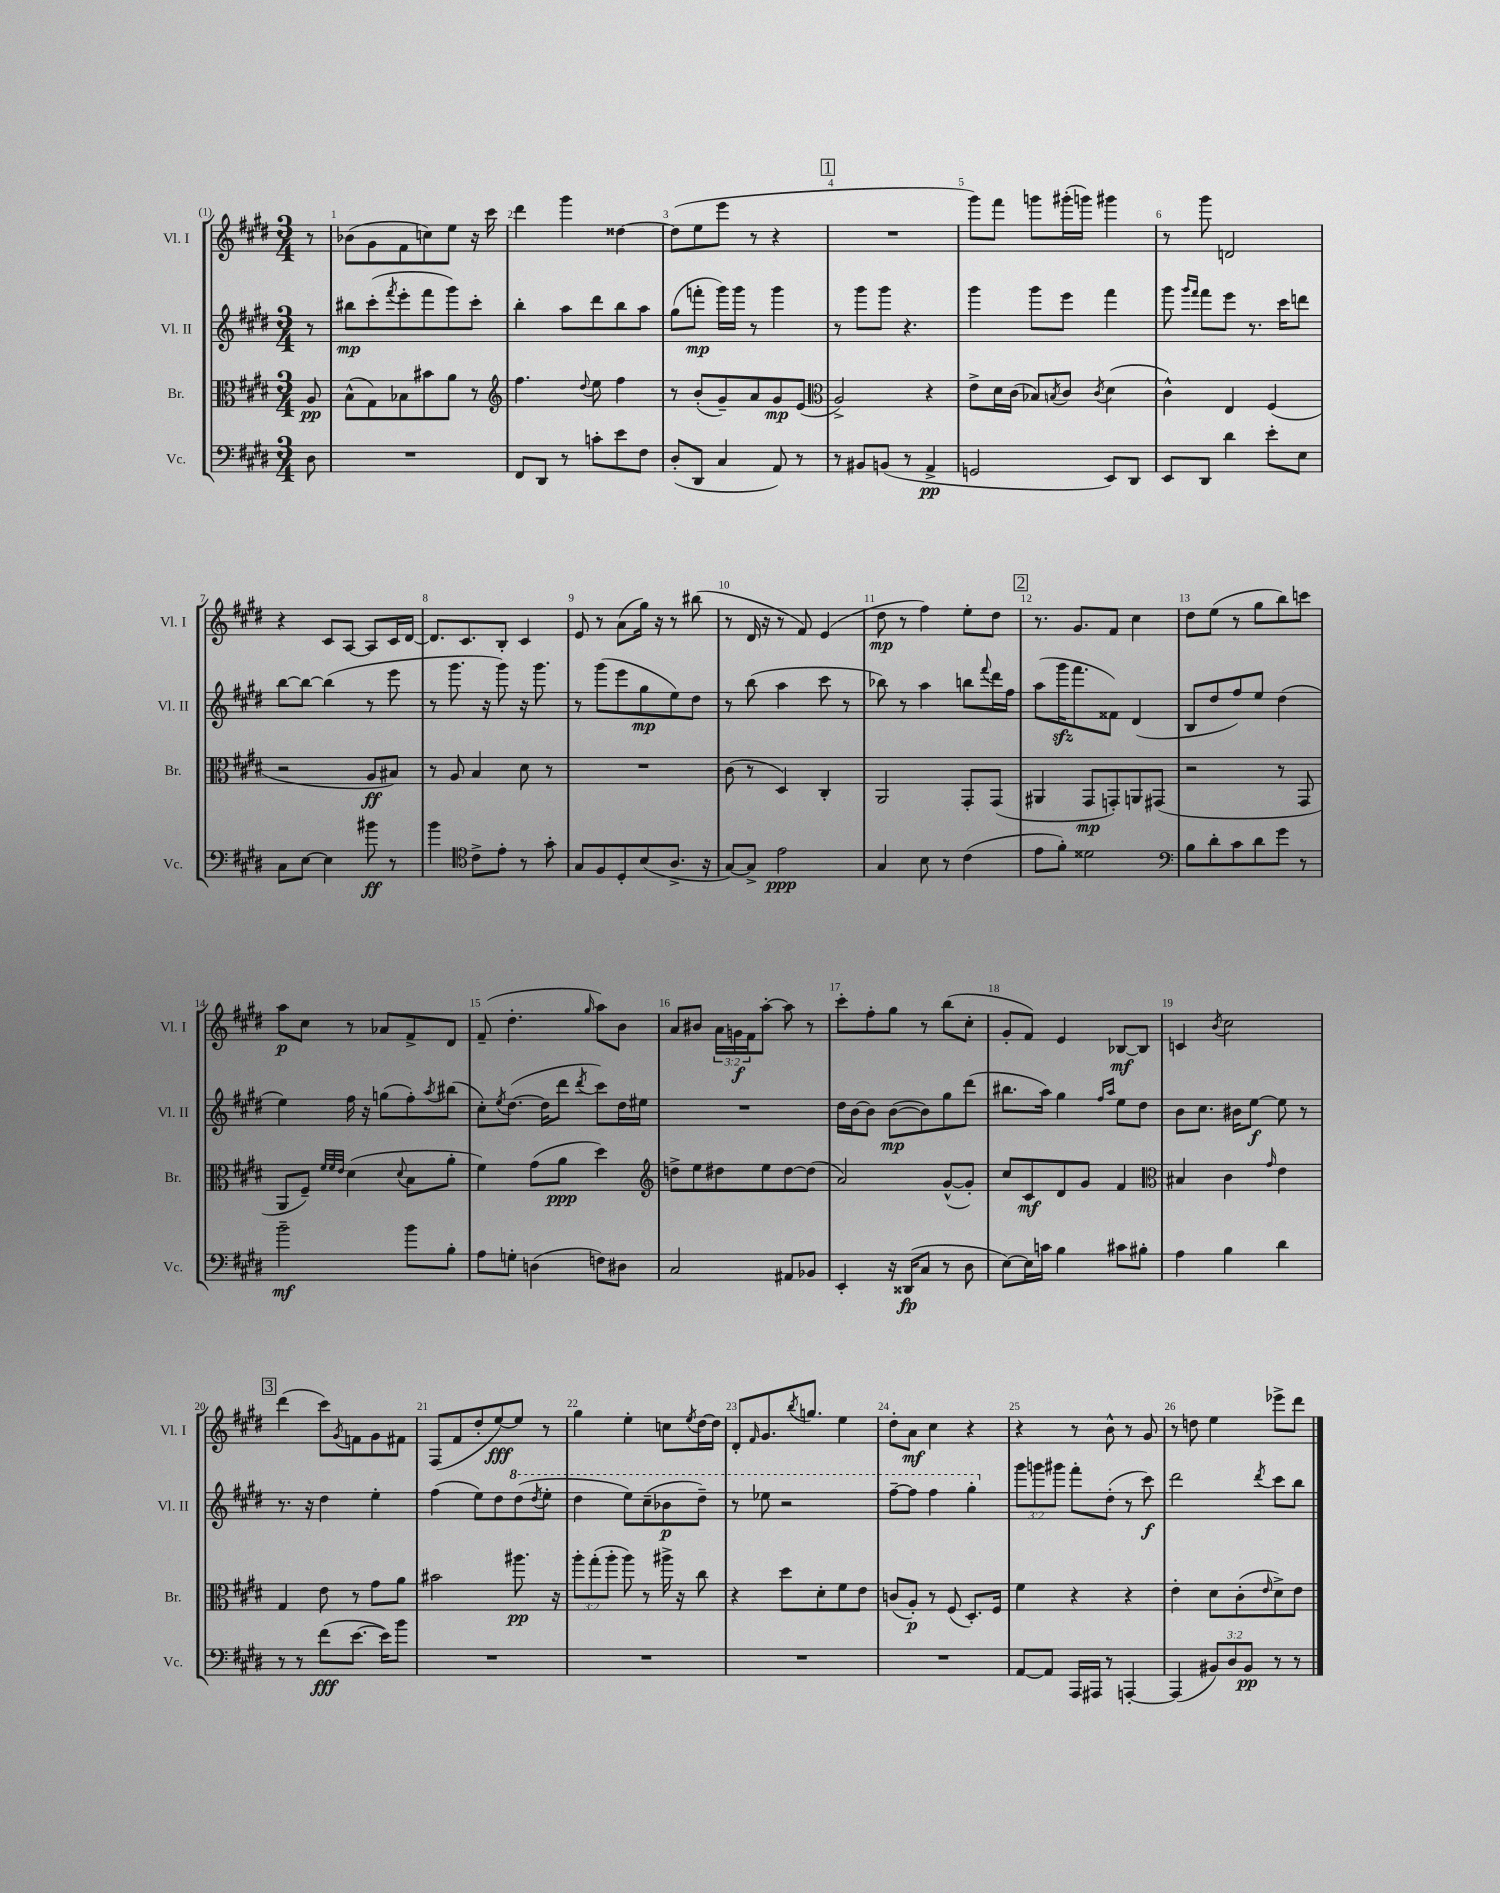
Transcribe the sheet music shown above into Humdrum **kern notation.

**kern	**dynam	**kern	**dynam	**kern	**dynam	**kern	**dynam
*part4	*part4	*part3	*part3	*part2	*part2	*part1	*part1
*staff4	*staff4	*staff3	*staff3	*staff2	*staff2	*staff1	*staff1
*I"Vc.	*	*I"Br.	*	*I"Vl. II	*	*I"Vl. I	*
*I'Vc.	*	*I'Br.	*	*I'Vl. II	*	*I'Vl. I	*
*clefF4	*	*clefC3	*	*clefG2	*	*clefG2	*
*k[f#c#g#d#]	*	*k[f#c#g#d#]	*	*k[f#c#g#d#]	*	*k[f#c#g#d#]	*
*M3/4	*	*M3/4	*	*M3/4	*	*M3/4	*
=	=	=	=	=	=	=	=
8D#\	.	8A/	pp	8r	.	8r	.
=1	=1	=1	=1	=1	=1	=1	=1
2.r	.	(8B^^\L	.	8bb#X\L	mp	(8b-X\L	.
.	.	8G#\)	.	(8ccc#'\	.	8g#\	.
.	.	.	.	8qfff#/	.	.	.
.	.	8B-X\	.	8eee'\	.	8f#\	.
.	.	8b#X\	.	8fff#\	.	8ccn\)	.
.	.	8a\J	.	8ggg#\)	.	8ee\J	.
.	.	8r	.	8ccc#'\J	.	16r	.
.	.	.	.	.	.	16ccc#\	.
=2	=2	=2	=2	=2	=2	=2	=2
*	*	*clefG2	*	*	*	*	*
8FF#/L	.	4.ff#\	.	4bb'\	.	4ddd#\	.
8DD#/J	.	.	.	.	.	.	.
8r	.	.	.	8aa\L	.	4ggg#\	.
.	.	8qqdd#/	.	.	.	.	.
8cn'\L	.	8ee\	.	8ddd#\	.	.	.
8e\	.	4ff#\	.	8bb\	.	[4dd##X\	.
8F#\J	.	.	.	8aa\J	.	.	.
=3	=3	=3	=3	=3	=3	=3	=3
(8D#'/L	.	8r	.	(8gg#\L	.	(8dd##\L]	.
8DD#/J	.	(8b'/L	.	8fffn'\J	mp	8ee\	.
4C#/	.	8g#~/)	.	16ggg#\LL)	.	8eee\J	.
.	.	.	.	16ggg#\JJ	.	.	.
.	.	8a/	.	8r	.	8r	.
8AA/)	.	8g#/	mp	4ggg#\	.	4r	.
8r	.	(8e/J	.	.	.	.	.
!!LO:REH:place=s1:t=1
=4	=4	=4	=4	=4	=4	=4	=4
*	*	*clefC3	*	*	*	*	*
8r	.	2A^/)	.	8r	.	2.r	.
8BB#X/L	.	.	.	8ggg#\L	.	.	.
(8BBn/J	.	.	.	8ggg#\J	.	.	.
8r	.	.	.	4.r	.	.	.
4AA^/	pp	4r	.	.	.	.	.
=5	=5	=5	=5	=5	=5	=5	=5
2GGn/	.	8e^\L	.	4ggg#\	.	8ggg#\L)	.
.	.	16d#\L	.	.	.	8fff#\J	.
.	.	(16c#\JJ	.	.	.	.	.
.	.	8B-X/L)	.	8ggg#\L	.	8gggn\L	.
.	.	8qBn/	.	.	.	.	.
.	.	8c#/J	.	8eee\J	.	(16ggg#X'\L	.
.	.	.	.	.	.	16gggn\JJ)	.
.	.	8qc#/	.	.	.	.	.
8EE/L)	.	(4d#\	.	4fff#\	.	4ggg#X\	.
8DD#/J	.	.	.	.	.	.	.
=6	=6	=6	=6	=6	=6	=6	=6
8EE/L	.	4c#^^\)	.	8ggg#\	.	8r	.
.	.	.	.	16qqggg#/LL	.	.	.
.	.	.	.	16qqfff#/JJ	.	.	.
8DD#/J	.	.	.	8fff#\L	.	8ggg#\	.
4d#\	.	4E/	.	8eee\J	.	2dn/	.
.	.	.	.	8.r	.	.	.
8e'\L	.	(4F#/	.	.	.	.	.
.	.	.	.	16ccc#\KL	.	.	.
8E\J	.	.	.	8dddn\J	.	.	.
!!LO:LB:g=z
=7	=7	=7	=7	=7	=7	=7	=7
8C#\L	.	2r	.	[8bb\L	.	4r	.
[8E\J	.	.	.	8bb\J_	.	.	.
4E\]	.	.	.	(4bb\]	.	8c#/L	.
.	.	.	.	.	.	[8A/J	.
8b#X\	ff	8A/L	ff	8r	.	8A/L]	.
8r	.	8B#X/J)	.	8eee\	.	16c#/L	.
.	.	.	.	.	.	[16d#/JJ	.
=8	=8	=8	=8	=8	=8	=8	=8
4b\	.	8r	.	8r	.	8.d#/L]	.
.	.	8A/	.	8.ggg#\	.	.	.
.	.	.	.	.	.	8.c#/	.
*clefC4	*	*	*	*	*	*	*
8c#^\L	.	4B/	.	.	.	.	.
.	.	.	.	16r	.	.	.
8e'\J	.	.	.	8ggg#\)	.	8B'/J	.
8r	.	8d#\	.	16r	.	4c#/	.
.	.	.	.	8.ggg#\	.	.	.
8g#'\	.	8r	.	.	.	.	.
=9	=9	=9	=9	=9	=9	=9	=9
8G#/L	.	2.r	.	8r	.	8e/	.
8F#/	.	.	.	(8ggg#\L	.	8r	.
8D#'/	.	.	.	8eee\	.	(8a\L	.
(8B/	.	.	.	8gg#\	mp	16gg#\Jk)	.
.	.	.	.	.	.	16r	.
8.A^/J	.	.	.	8ee\)	.	8r	.
.	.	.	.	8dd#\J	.	(8bb#X\	.
16r	.	.	.	.	.	.	.
=10	=10	=10	=10	=10	=10	=10	=10
[8G#/L)	.	(8c#\	.	8r	.	8r	.
8G#^/J]	.	8r	.	(8bb\	.	16d#/	.
.	.	.	.	.	.	16r	.
2e\	ppp	4D#/)	.	4aa\	.	8r	.
.	.	.	.	.	.	8f#/)	.
.	.	4C#'/	.	8ccc#\	.	(4e/	.
.	.	.	.	8r	.	.	.
=11	=11	=11	=11	=11	=11	=11	=11
4G#/	.	2AA/	.	8bb-X\)	.	8dd#\	mp
.	.	.	.	8r	.	8r	.
8B\	.	.	.	4aa\	.	4ff#\)	.
8r	.	.	.	.	.	.	.
(4c#\	.	8GG#'/L	.	8bbn\L	.	8ee'\L	.
.	.	.	.	8qqfff#/	.	.	.
.	.	(8GG#/J	.	16ddd#\L	.	8dd#\J	.
.	.	.	.	16ff#\JJ	.	.	.
!!LO:REH:place=s1:t=2
=12	=12	=12	=12	=12	=12	=12	=12
8e\L	.	4AA#X/	.	(8aa\L	.	8.r	.
8f#'\J)	.	.	.	16ggg#zz\K	.	.	.
.	.	.	.	8.fff#\	.	8.g#/L	.
2d##X\	.	8GG#/L	mp	.	.	.	.
.	.	8GGn'/)	.	8f##X\J)	.	8f#/J	.
.	.	8AAn/	.	(4d#/	.	4cc#\	.
.	.	(8GG#X/J	.	.	.	.	.
=13	=13	=13	=13	=13	=13	=13	=13
*clefF4	*	*	*	*	*	*	*
8B\L	.	2r	.	8B/L	.	8dd#\L	.
8d#'\	.	.	.	8dd#/	.	(8ee\J	.
8c#\	.	.	.	8ff#/)	.	8r	.
8d#\	.	.	.	8ee/J	.	8gg#\L	.
8g#\J	.	8r	.	(4dd#\	.	8bb\)	.
8r	.	8GG#/	.	.	.	8cccn\J	.
!!LO:LB:g=z
=14	=14	=14	=14	=14	=14	=14	=14
2b~\	mf	8AA/L	.	4ee\)	.	8aa\L	p
.	.	8F#~/J)	.	.	.	8cc#\J	.
.	.	32qqf#/LLL	.	.	.	.	.
.	.	32qqf#/	.	.	.	.	.
.	.	32qqe/JJJ	.	.	.	.	.
.	.	(4d#\	.	16ff#\	.	8r	.
.	.	.	.	16r	.	.	.
.	.	.	.	(8ggn\L	.	8a-X/L	.
.	.	8qqd#/	.	.	.	.	.
8b\L	.	8B\L	.	8ff#'\)	.	8f#^/	.
.	.	.	.	8qaa/	.	.	.
8B'\J	.	8a'\J	.	(8bb#X\J	.	8d#/J	.
=15	=15	=15	=15	=15	=15	=15	=15
8A\L	.	4f#\)	.	8cc#'\L)	.	(8f#~/	.
.	.	.	.	8qee/	.	.	.
8Gn'\J	.	.	.	([8.dd#\J	.	4.dd#'\	.
(4Dn\	.	(8g#\L	.	.	.	.	.
.	.	.	.	16dd#\KL]	.	.	.
.	.	8a\J	ppp	8ddd#\J	.	.	.
.	.	.	.	8qddd#/	.	16qqgg#/	.
8Fn\L)	.	4dd#\)	.	8ccc#\L)	.	8aa\L)	.
8D#X\J	.	.	.	16dd#\L	.	8b\J	.
.	.	.	.	16ee#X\JJ	.	.	.
=16	=16	=16	=16	=16	=16	=16	=16
*	*	*clefG2	*	*	*	*	*
2C#/	.	8ddn^\L	.	2.r	.	8a/L	.
.	.	8ee\	.	.	.	8b#X/J	.
.	.	8dd#X\	.	.	.	24a\LL	.
.	.	.	.	.	.	24gn\	f
.	.	.	.	.	.	24f#\J	.
.	.	8ee\	.	.	.	[8aa'\J	.
8AA#X/L	.	[8dd#\	.	.	.	8aa\]	.
8BB-X/J	.	(8dd#\J]	.	.	.	8r	.
=17	=17	=17	=17	=17	=17	=17	=17
4EE'/	.	2a/)	.	16dd#\LL	.	8ccc#'\L	.
.	.	.	.	[16b\J	.	.	.
.	.	.	.	8b\J]	.	8ff#'\	.
16r	.	.	.	([8b\L	mp	8gg#\J	.
(16DD##X/KL	fp	.	.	.	.	.	.
8C#/J	.	.	.	8b\])	.	8r	.
8r	.	([8g#^^/L	.	8gg#\	.	(8bb\L	.
8D#\	.	8g#'/J])	.	(8ddd#\J	.	8cc#'\J	.
=18	=18	=18	=18	=18	=18	=18	=18
[8E\L)	.	8cc#/L	.	8.bb#X\L	.	8g#'/L	.
16E\L]	.	8c#/	mf	.	.	8f#/J)	.
16cn\JJ	.	.	.	16aa\Jk)	.	.	.
4B\	.	8d#/	.	4gg#\	.	4e/	.
.	.	8g#/J	.	.	.	.	.
.	.	.	.	16qqff#/LL	.	.	.
.	.	.	.	16qqaa/JJ	.	.	.
8c#X\L	.	4f#/	.	8ee\L	.	[8B-X/L	mf
8B#X'\J	.	.	.	8dd#\J	.	8B-/J]	.
=19	=19	=19	=19	=19	=19	=19	=19
*	*	*clefC3	*	*	*	*	*
4A\	.	4B#X/	.	8b\L	.	4cn/	.
.	.	.	.	8.cc#\J	.	.	.
.	.	.	.	.	.	8qb/	.
4B\	.	4c#\	.	.	.	2cc#\	.
.	.	.	.	16b#X\KL	.	.	.
.	.	.	.	[8ee\J	f	.	.
.	.	16qqg#/	.	.	.	.	.
4d#\	.	4e\	.	8ee\]	.	.	.
.	.	.	.	8r	.	.	.
!!LO:LB:g=z
!!LO:REH:place=s1:t=3
=20	=20	=20	=20	=20	=20	=20	=20
8r	.	4G#/	.	8.r	.	(4ddd#\	.
8r	.	.	.	.	.	.	.
.	.	.	.	16r	.	.	.
(8f#\L	fff	8e\	.	4dd#\	.	8ccc#\L)	.
.	.	.	.	.	.	8qg#/	.
[8.e\J	.	8r	.	.	.	8fn\	.
.	.	8g#\L	.	4ee'\	.	8g#\	.
16e\KL])	.	.	.	.	.	.	.
8b\J	.	8a\J	.	.	.	8f#X\J	.
=21	=21	=21	=21	=21	=21	=21	=21
2.r	.	2b#X\	.	(4ff#\	.	(8F#/L	.
.	.	.	.	.	.	8f#/	.
.	.	.	.	8ee\L)	.	8dd#'/	.
.	.	.	.	8dd#\	.	[8ee/)	fff
*	*	*	*	*8va	*	*	*
.	.	8.aa#X\	pp	(8ddd#\	.	8ee/J]	.
.	.	.	.	8qddd#/	.	.	.
.	.	.	.	8eee'\J	.	8r	.
.	.	16r	.	.	.	.	.
=22	=22	=22	=22	=22	=22	=22	=22
2.r	.	12aa'\L	.	4ddd#\	.	4gg#\	.
.	.	(12gg#'\	.	.	.	.	.
.	.	12aa'\J	.	.	.	.	.
.	.	8aa\)	.	8eee\L)	.	4ee'\	.
.	.	8r	.	(8ccc#~\	.	.	.
.	.	16aa#X^\	.	8bb-X\	p	8ccn\L	.
.	.	16r	.	.	.	.	.
.	.	.	.	.	.	8qee/	.
.	.	8cc#\	.	8ddd#~\J)	.	[16dd#\L	.
.	.	.	.	.	.	16dd#\JJ]	.
=23	=23	=23	=23	=23	=23	=23	=23
2.r	.	4r	.	8r	.	8d#'/L	.
.	.	.	.	.	.	16qqf#/	.
.	.	.	.	8eee-X\	.	8.g#/	.
.	.	8dd#\L	.	2r	.	.	.
.	.	.	.	.	.	8qbb/	.
.	.	.	.	.	.	8.ggn/J	.
.	.	8d#'\	.	.	.	.	.
.	.	8f#\	.	.	.	4ee\	.
.	.	8e\J	.	.	.	.	.
=24	=24	=24	=24	=24	=24	=24	=24
2.r	.	(8cn/L	.	[8fff#~\L	.	8dd#'\L	.
.	.	8A'/J)	p	8fff#\J]	.	8a\J	mf
.	.	8r	.	4fff#\	.	4cc#\	.
.	.	(8F#/	.	.	.	.	.
.	.	8.D#'/L)	.	4ggg#'\	.	4r	.
.	.	16F#/Jk	.	.	.	.	.
=25	=25	=25	=25	=25	=25	=25	=25
*	*	*	*	*X8va	*	*	*
[8AA/L	.	4f#\	.	12ggg#\L	.	4r	.
.	.	.	.	12gggn\	.	.	.
8AA/J]	.	.	.	.	.	.	.
.	.	.	.	12ggg#X\J	.	.	.
16AAA/LL	.	4r	.	8fff#'\L	.	8r	.
16AAA#X/JJ	.	.	.	.	.	.	.
8r	.	.	.	(8dd#'\J	.	8b^^\	.
[4AAAn'/	.	4r	.	8r	.	8r	.
.	.	.	.	8ccc#\)	f	8g#/	.
=26	=26	=26	=26	=26	=26	=26	=26
(4AAA/]	.	4e'\	.	2ddd#\	.	8r	.
.	.	.	.	.	.	8ddn\	.
12BB#X/L)	.	8d#\L	.	.	.	4ee\	.
12D#/	.	.	.	.	.	.	.
.	.	(8c#'\	.	.	.	.	.
12BB#/J	pp	.	.	.	.	.	.
.	.	16qqe/	.	8qddd#/	.	.	.
8r	.	8d#^\)	.	8ccc#\L	.	8eee-X^\L	.
8r	.	8e\J	.	8bb\J	.	8ddd#\J	.
==	==	==	==	==	==	==	==
*-	*-	*-	*-	*-	*-	*-	*-
